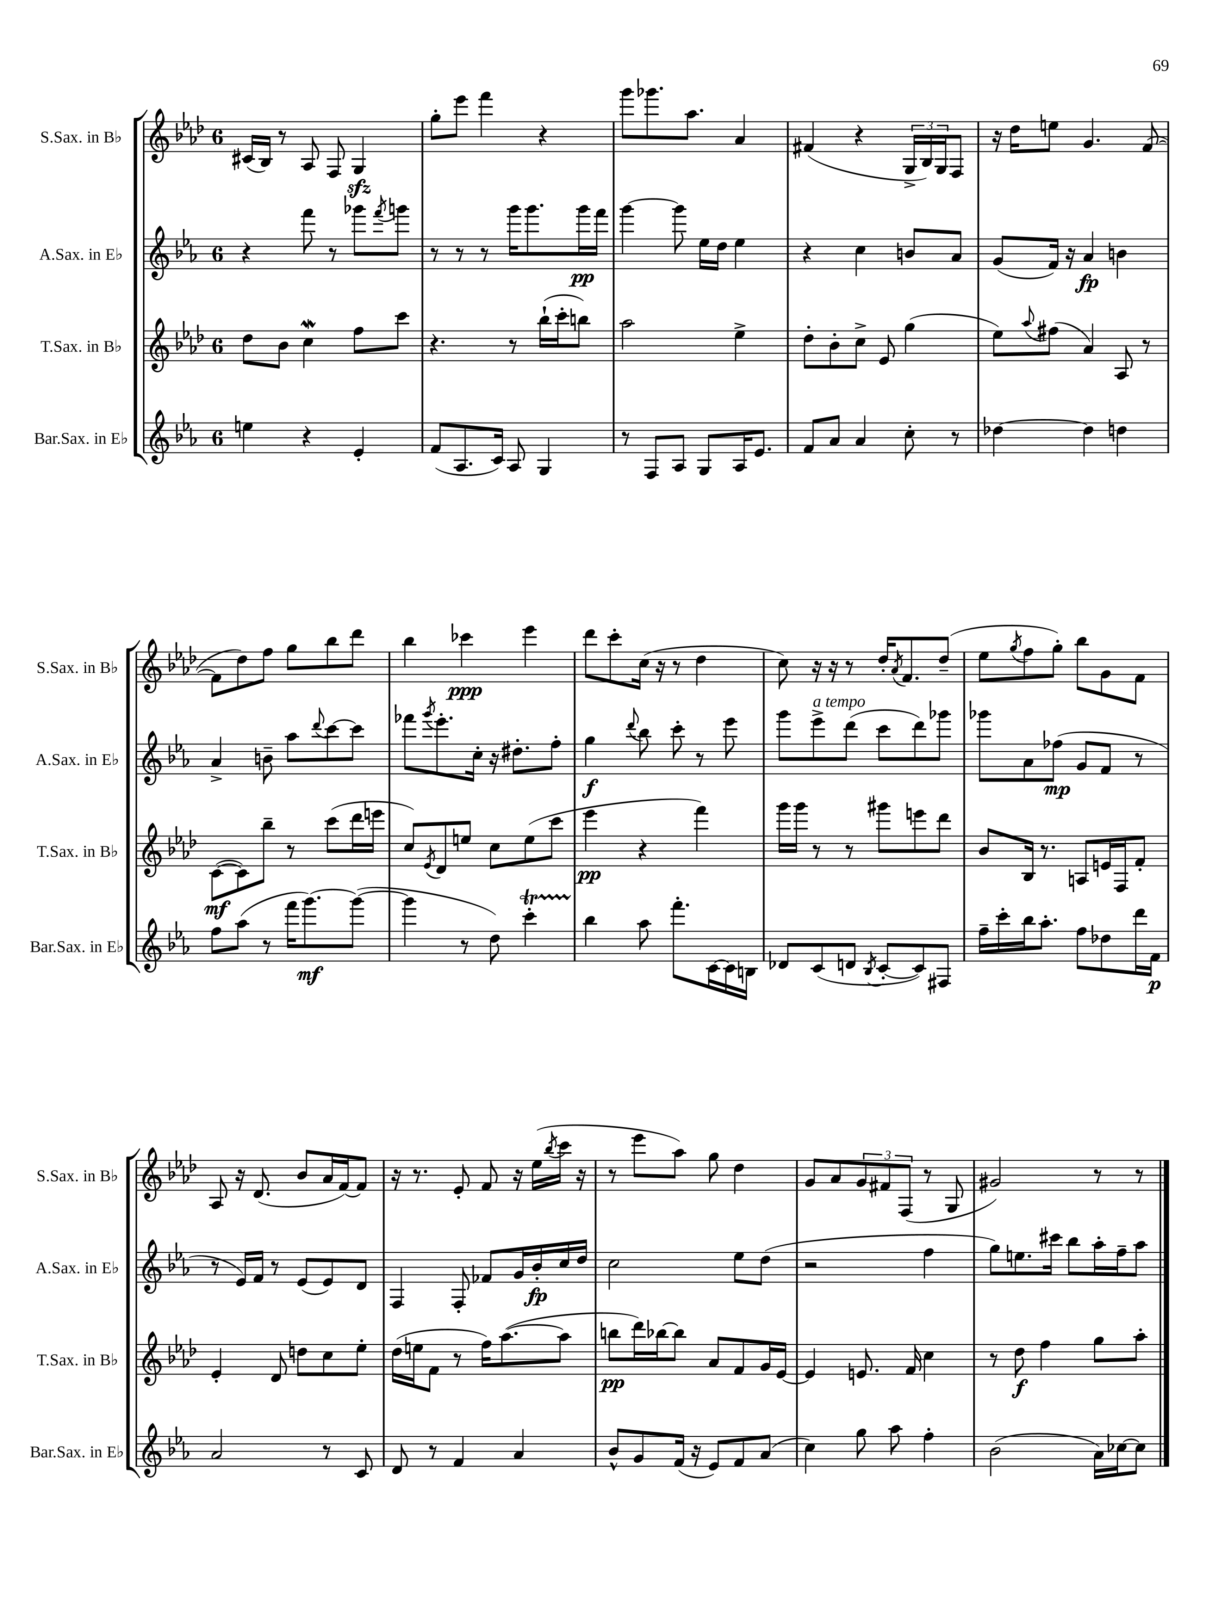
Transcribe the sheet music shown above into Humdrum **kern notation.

**kern	**kern	**kern	**kern
*staff4	*staff3	*staff2	*staff1
*clefG2	*clefG2	*clefG2	*clefG2
*k[b-e-a-]	*k[b-e-a-d-]	*k[b-e-a-]	*k[b-e-a-d-]
*M6/8	*M6/8	*M6/8	*M6/8
4ee\	8dd-\L	4r	(16c#/LL
.	.	.	16B-/JJ)
.	8b-\J	.	8r
4r	4cc\	8fff\	8A-/
.	.	8r	8F/
4e-'/	8ff\L	8ggg-\L	4G/
.	.	8qfff/	.
.	8ccc\J	8ggg\J	.
=	=	=	=
(8f/L	4.r	8r	8gg'\L
8.A-/	.	8r	8eee-\J
.	.	8r	4fff\
16c/Jk)	.	.	.
8A-/	8r	16ggg\LK	.
.	.	8.ggg\	.
4G/	(16bb-`\LL	.	4r
.	16ccc'\J	.	.
.	8bb\J)	16ggg\L	.
.	.	16fff\JJ	.
=	=	=	=
8r	2aa-\	[4ggg\	8ggg\L
8F/L	.	.	8.ggg-\
8A-/J	.	8ggg\]	.
.	.	.	8.aa-\J
8G/L	.	16ee-\LL	.
.	.	16dd\JJ	.
16A-/K	4ee-^\	4ee-\	4a-/
8.e-/J	.	.	.
=	=	=	=
8f/L	8dd-'\L	4r	(4f#/
8a-/J	8b-'\	.	.
4a-/	8cc^\J	4cc\	4r
.	8e-/	.	.
8cc'\	(4gg\	8b/L	24G^/LL
.	.	.	24B-/)
.	.	.	24G/J
8r	.	8a-/J	8F/J
=	=	=	=
[4dd-\	8ee-\L)	(8g/L	16r
.	.	.	16dd-\LK
.	8qqaa-/	.	.
.	(8ff#\J	16f/Jk)	8ee\J
.	.	16r	.
4dd-\]	4a-/)	4a-/	4.g/
4dd\	8A-/	4b\	.
.	8r	.	([8f/
=	=	=	=
8ff\L	([8c\L	4a-^/	8f\]L
(8aa-\J	8c\])	.	8dd-\)
8r	8bb-~\J	8b~\	8ff\J
16fff\LK	8r	8aa-\L	8gg\L
[8.ggg\)	.	.	.
.	.	8qqddd/	.
.	(8ccc\L	[8ccc\	8bb-\
(8ggg\_J	16ddd-\L	8ccc\]J	8ddd-\J
.	16eee\JJ	.	.
=	=	=	=
4ggg\]	8cc/L)	8fff-\L	4bb-\
.	8qe-/	8qggg/	.
.	8d-/	8.eee-'\	.
8r	8ee/J	.	4ccc-\
.	.	16cc'\Jk	.
8dd\)	8cc\L	16r	.
.	.	8.dd#'\L	.
4ccc'\	(8ee\	.	4eee-\
.	8ccc\J	8ff'\J	.
=	=	=	=
4bb-\	4eee-\	4gg\	8ddd-\L
.	.	.	8ccc'\
.	.	8qqddd/	.
8aa-\	4r	8bb-\	(16cc\Jk
.	.	.	16r
8.fff'\L	.	8ccc'\	8r
.	4fff\)	8r	4dd-\
[16c\L	.	.	.
16c\]	.	8eee-\	.
16B\JJ	.	.	.
=	=	=	=
8d-/L	16ggg\LL	8ggg\L	8cc\)
.	16ggg\JJ	.	.
(8c/	8r	8eee-^\	16r
.	.	.	16r
8d/J	8r	(8ddd\J	8r
8qB-/	.	.	.
[8c'/L	8ggg#\L	8ccc\L	16dd-'/LK
.	.	.	8qa-/
.	.	.	8.f/
8c/])	8eee\	8ddd\)	.
8F#/J	8ddd-\J	8ggg-\J	(8dd-~/J
=	=	=	=
16ff~\LL	8b-/L	8ggg-\L	8ee-\L
16ccc'\	.	.	.
.	.	.	8qgg/
16bb-\J	16B-/Jk	8a-\	8ff\
8.aa-'\J	8.r	.	.
.	.	(8ff-\J	8gg'\J)
8ff\L	8A/L	8g/L	8bb-\L
8dd-\	16e/L	8f/J	8g\
.	16F/J	.	.
16ddd\L	8f'/J	8r	8f\J
16f\JJ	.	.	.
=	=	=	=
2a-/	4e-'/	8r	8A-/
.	.	16e-/LL)	16r
.	.	16f/JJ	(8.d-/
.	8d-/	8r	.
.	8dd\L	(8e-/L	8b-/L
8r	8cc\	8e-/)	16a-/L
.	.	.	[16f/J)
8c/	8ee-'\J	8d/J	8f/]J
=	=	=	=
8d/	(16dd-\LL	4F/	16r
.	16ee\J	.	8.r
8r	8f\J	.	.
4f/	8r	8F'/	8e-'/
.	16ff\LK)	8f-/L	8f/
.	([8.aa-\	.	.
4a-/	.	16g/L	16r
.	.	16b-'/	(16ee-\LL
.	.	.	8qbb-/
.	8aa-\]J	16cc/	16ccc\JJ
.	.	16dd/JJ	16r
=	=	=	=
8b-^^/L	8bb\L	2cc\	8r
8g/	16ddd-\L)	.	8eee-\L
.	[16bb-\J	.	.
(16f/Jk	8bb-\]J	.	8aa-\J)
16r	.	.	.
8e-/L)	8a-/L	.	8gg\
8f/	8f/	8ee-\L	4dd-\
(8a-/J	16g/L	(8dd\J	.
.	[16e-/JJ	.	.
=	=	=	=
4cc\)	4e-/]	2r	8g/L
.	.	.	8a-/
8gg\	8.e/	.	12g/
.	.	.	12f#/
8aa-\	.	.	.
.	.	.	(12F/J
.	16f/	.	.
4ff'\	4cc\	4ff\	8r
.	.	.	8G/
=	=	=	=
(2b-\	8r	8gg\L)	2g#/)
.	8dd-\	8.ee\	.
.	4ff\	.	.
.	.	16ccc#\Jk	.
.	.	8bb-\L	.
16a-\LL)	8gg\L	16aa-'\L	8r
[16cc-\J	.	16ff~\J	.
8cc-\]J	8aa-'\J	8aa-\J	8r
==	==	==	==
*-	*-	*-	*-
